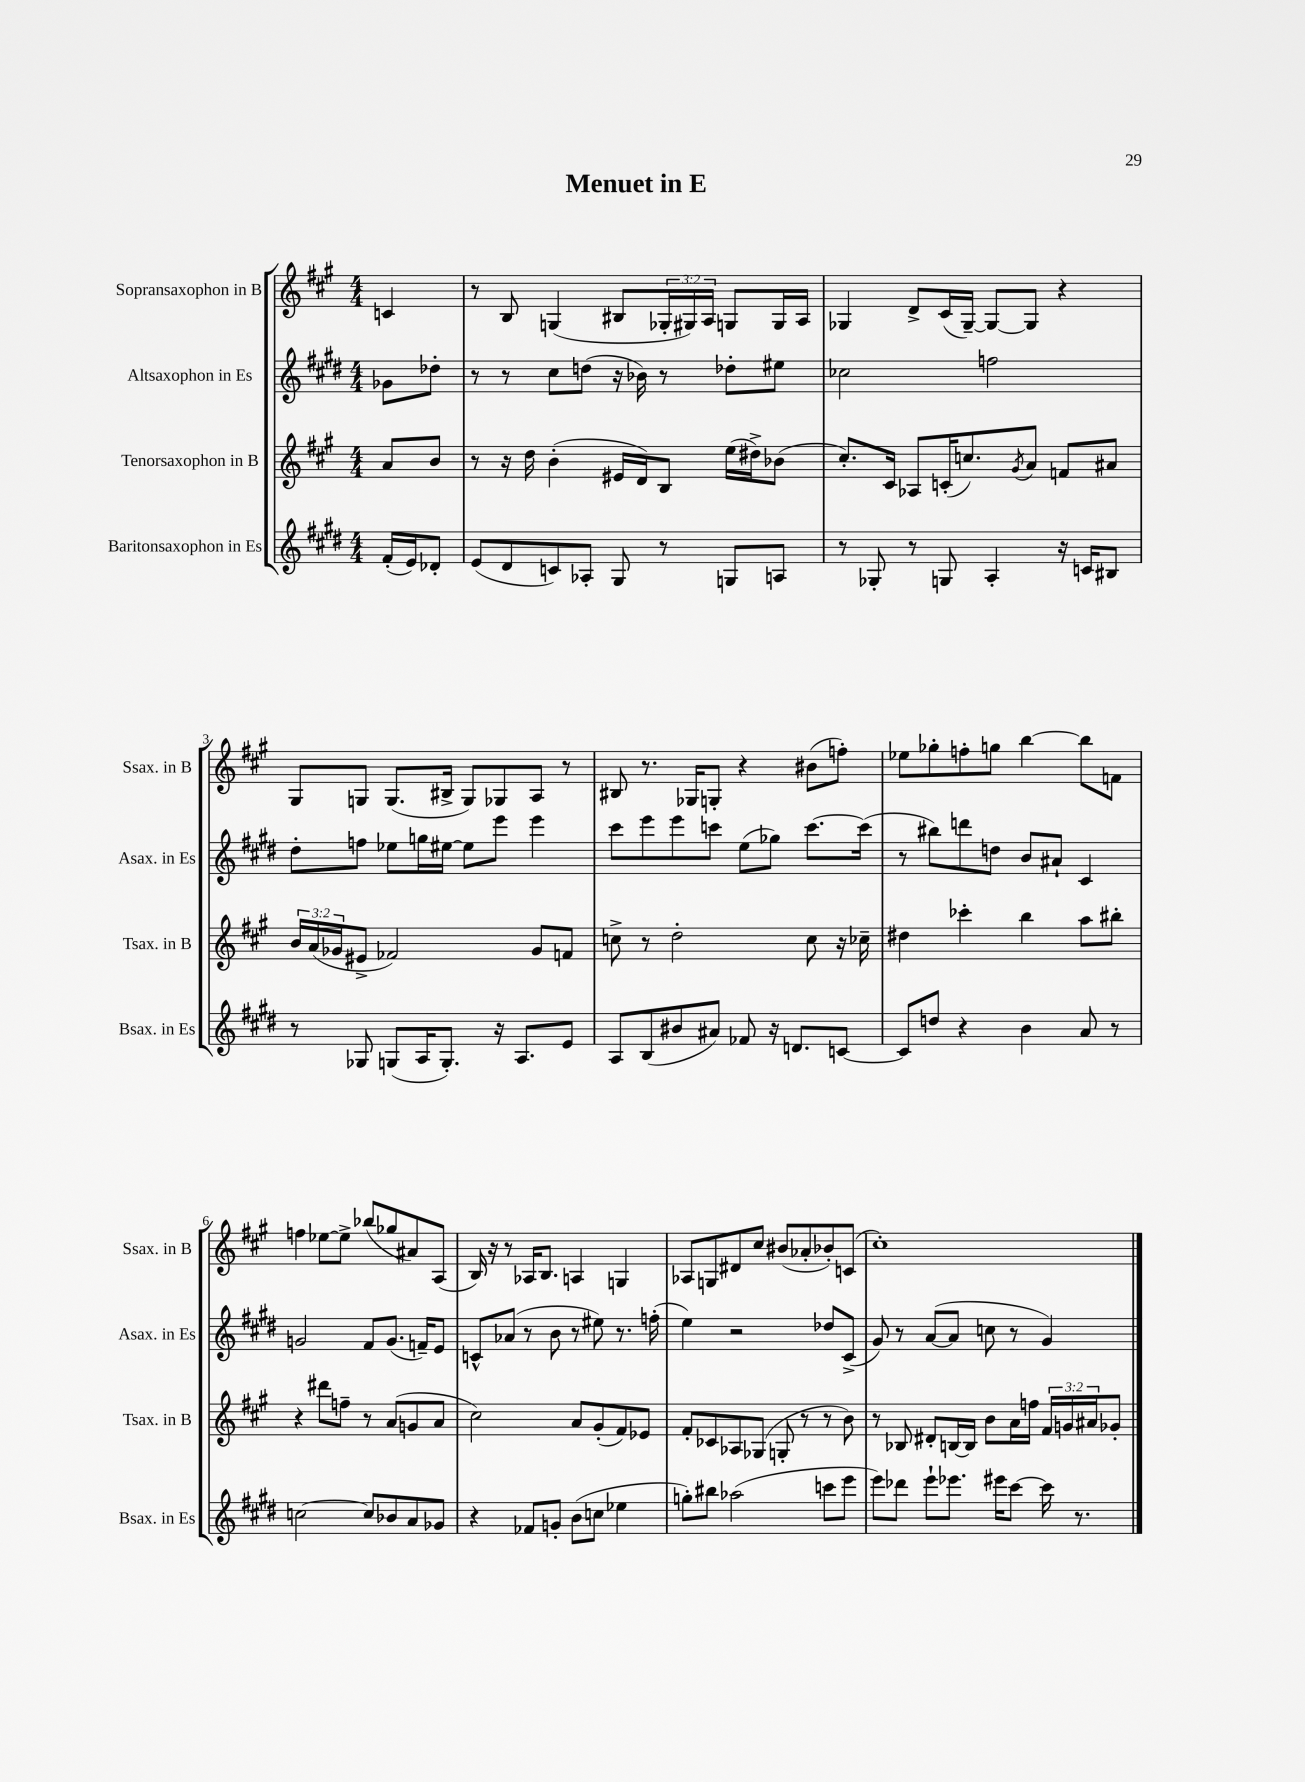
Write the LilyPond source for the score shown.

\header { title = "Menuet in E" }
<<
\new StaffGroup <<
\new Staff = "s0" \with { instrumentName = "Sopransaxophon in B" shortInstrumentName = "Ssax. in B" } {
    \clef treble \key a \major \numericTimeSignature \time 4/4 \override Staff.TupletNumber.text = #tuplet-number::calc-fraction-text \partial 4
    c'4 |
    r8 b8 g4( bis8 \tuplet 3/2 { ges16-. gis16) a16 } g8 g16 a16 |
    ges4 d'8-> cis'16( ges16~--) ges8~ ges8 r4 |
    gis8 g8 g8.( bis16-> g8) ges8 a8 r8 |
    bis8 r8. ges16 g8-. r4 bis'8( f''8-.) |
    ees''8 ges''8-. f''8-. g''8 b''4~ b''8 f'8 |
    f''4 ees''8~ ees''8-> bes''8( ges''8 ais'8) a8( |
    b16) r16 r8 aes16 b8. a4 g4 |
    aes8 g8 dis'8 cis''8 bis'8( aes'8-. bes'8-.) c'8( |
    cis''1-.) \bar "|." |
}
\new Staff = "s1" \with { instrumentName = "Altsaxophon in Es" shortInstrumentName = "Asax. in Es" } {
    \clef treble \key e \major \numericTimeSignature \time 4/4 \partial 4
    ges'8 des''8-. |
    r8 r8 cis''8 d''8( r16 bes'16) r8 des''8-. eis''8 |
    ces''2 f''2 |
    dis''8-. f''8 ees''8 g''16 eis''16~ eis''8 e'''8 e'''4 |
    cis'''8 e'''8 e'''8 c'''8 e''8( ges''8) c'''8.~ c'''16( |
    r8 bis''8) d'''8 d''8 b'8 ais'8-! cis'4 |
    g'2 fis'8 g'8.( f'16--) e'8 |
    c'8-^ aes'8( r8 b'8 r8 eis''8) r8. f''16-.( |
    e''4) r2 des''8 cis'8->( |
    gis'8) r8 a'8~( a'8 c''8 r8 gis'4) \bar "|." |
}
\new Staff = "s2" \with { instrumentName = "Tenorsaxophon in B" shortInstrumentName = "Tsax. in B" } {
    \clef treble \key a \major \numericTimeSignature \time 4/4 \override Staff.TupletNumber.text = #tuplet-number::calc-fraction-text \partial 4
    a'8 b'8 |
    r8 r16 d''16 b'4-.( eis'16 d'16) b8 e''16( dis''16->) bes'8( |
    cis''8.-.) cis'16 aes8 c'16-.( c''8.) \acciaccatura { gis'8 } a'8 f'8 ais'8 |
    \tuplet 3/2 { b'16 a'16( ges'16 } eis'8-> fes'2) ges'8 f'8 |
    c''8-> r8 d''2-. c''8 r16 ces''16-- |
    dis''4 ces'''4-. b''4 a''8 bis''8-. |
    r4 dis'''8 f''8-- r8 a'8( g'8 a'8 |
    cis''2) a'8 gis'8-.( fis'8) ees'8 |
    fis'8-. ces'8 aes8 ges8( g8-. r8 r8 b'8) |
    r8 bes8 dis'8-. b16~ b16 b'8 a'16 f''16 \tuplet 3/2 { fis'16 g'16 ais'16 } ges'8-. \bar "|." |
}
\new Staff = "s3" \with { instrumentName = "Baritonsaxophon in Es" shortInstrumentName = "Bsax. in Es" } {
    \clef treble \key e \major \numericTimeSignature \time 4/4 \partial 4
    fis'16-.( e'16) des'8-. |
    e'8( dis'8 c'8) aes8-. gis8 r8 g8 a8 |
    r8 ges8-. r8 g8 a4-. r16 c'16 bis8 |
    r8 ges8 g8( a16 g8.-.) r16 a8. e'8 |
    a8 b8( bis'8 ais'8) fes'8 r16 d'8. c'8~ |
    c'8 d''8 r4 b'4 a'8 r8 |
    c''2~ c''8 bes'8 a'8 ges'8 |
    r4 fes'8 g'8-. b'8( c''8 ees''4 |
    g''8-.) bis''8 aes''2( c'''8 e'''8 |
    e'''8) des'''8 e'''8-! ees'''8. eis'''16 cis'''8~ cis'''16 r8. \bar "|." |
}
>>
>>
